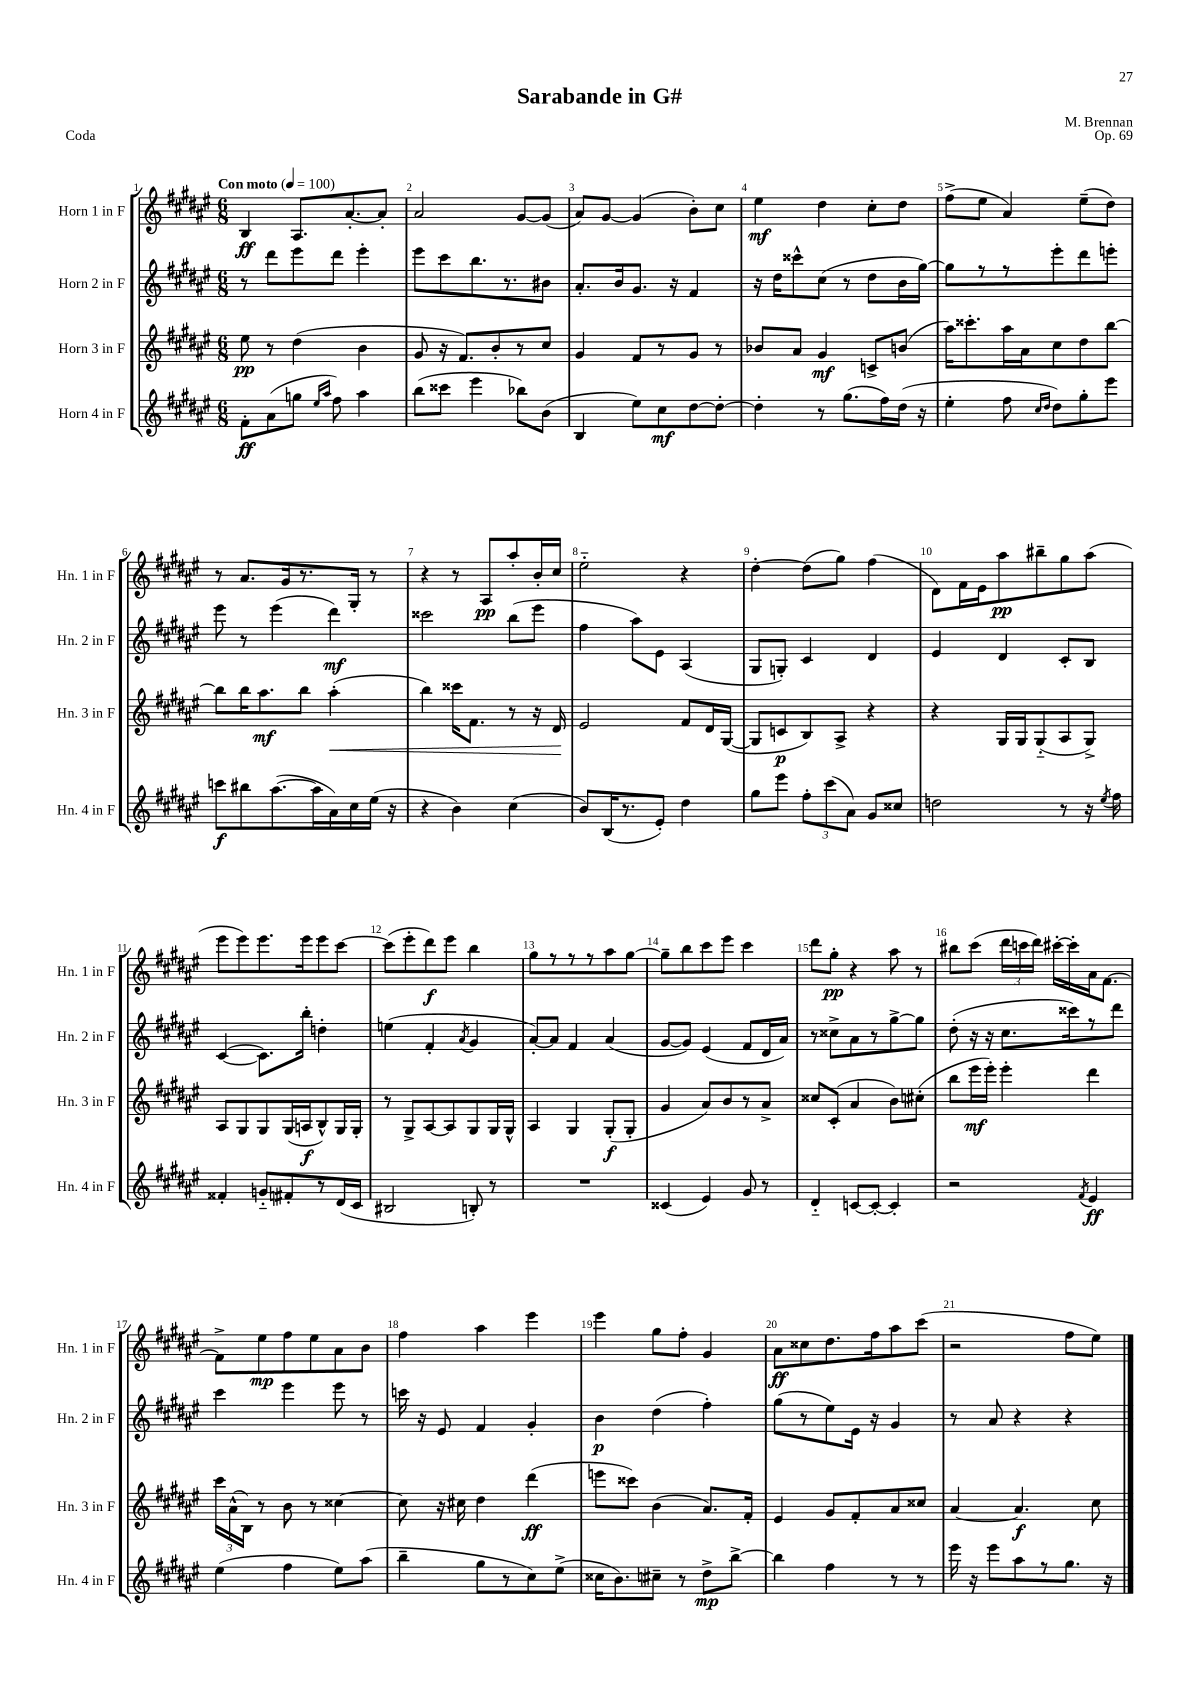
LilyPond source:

\header { title = "Sarabande in G#" composer = "M. Brennan" opus = "Op. 69" piece = "Coda" }
<<
\new StaffGroup <<
\new Staff = "s0" \with { instrumentName = "Horn 1 in F" shortInstrumentName = "Hn. 1 in F" } {
    \clef treble \key fis \major \numericTimeSignature \time 6/8 \tempo "Con moto" 4 = 100
    \autoBeamOff b4\ff ais8.[ ais'8.~-. ais'8]-. |
    ais'2 gis'8[~ gis'8]( |
    ais'8[) gis'8]~ gis'4( b'8[-.) cis''8] |
    eis''4\mf dis''4 cis''8[-. dis''8] |
    fis''8[->( eis''8] ais'4) eis''8[--( dis''8]) |
    r8 ais'8.[ gis'16 r8. gis16]-. r8 |
    r4 r8 ais8[\pp ais''8-. b'16-. cis''16] |
    eis''2-_ r4 |
    dis''4~-. dis''8[( gis''8]) fis''4( |
    dis'8[) fis'16 eis'16 ais''8\pp bis''8-- gis''8 ais''8]( |
    eis'''8[ eis'''8) eis'''8. eis'''16 eis'''8 cis'''8]~ |
    cis'''8[( eis'''8-. dis'''8\f) eis'''8] b''4 |
    gis''8[ r8 r8 r8 ais''8 gis''8]~ |
    gis''8[-- b''8 cis'''8 eis'''8] cis'''4 |
    dis'''8[ gis''8]-.\pp r4 ais''8 r8 |
    bis''8[ cis'''8]( \tuplet 3/2 { dis'''16[ c'''16 dis'''16]) } cis'''16[~-. cis'''16-. ais'16 fis'8.]~ |
    fis'8[-> eis''8\mp fis''8 eis''8 ais'8 b'8] |
    fis''4 ais''4 eis'''4 |
    eis'''4 gis''8[ fis''8]-. gis'4 |
    ais'8[\ff cisis''8 dis''8. fis''16 ais''8 cis'''8]( |
    r2 fis''8[ eis''8]) \bar "|." |
}
\new Staff = "s1" \with { instrumentName = "Horn 2 in F" shortInstrumentName = "Hn. 2 in F" } {
    \clef treble \key fis \major \numericTimeSignature \time 6/8
    \autoBeamOff r8 dis'''8[ eis'''8 dis'''8] eis'''4-. |
    eis'''8[ cis'''8 b''8. r8. bis'8] |
    ais'8.[-. b'16 gis'8.] r16 fis'4 |
    r16 dis''16[ cisis'''8-^ cis''8]( r8 dis''8[ b'16 gis''16]~) |
    gis''8[ r8 r8 eis'''8-. dis'''8 e'''8]-. |
    eis'''8 r8 eis'''4( dis'''4\mf) |
    cisis'''2 b''8[( eis'''8] |
    fis''4 ais''8[) eis'8] ais4( |
    gis8[ g8]-.) cis'4 dis'4 |
    eis'4 dis'4 cis'8[-. b8] |
    cis'4~( cis'8.[) b''16]-. d''4-. |
    e''4( fis'4-. \acciaccatura { ais'8 } gis'4 |
    ais'8[~-.) ais'8] fis'4 ais'4( |
    gis'8[~ gis'8]) eis'4( fis'8[ dis'16 ais'16]) |
    r8 cisis''8[-> ais'8 r8 gis''8~-> gis''8] |
    dis''8-.( r16 r16 cis''8.[ cisis'''16) r8 dis'''8] |
    cis'''4 eis'''4 eis'''8 r8 |
    c'''16 r16 eis'8 fis'4 gis'4-. |
    b'4\p dis''4( fis''4-.) |
    gis''8[( r8 eis''8) eis'16] r16 gis'4 |
    r8 ais'8 r4 r4 \bar "|." |
}
\new Staff = "s2" \with { instrumentName = "Horn 3 in F" shortInstrumentName = "Hn. 3 in F" } {
    \clef treble \key fis \major \numericTimeSignature \time 6/8
    \autoBeamOff eis''8\pp r8 dis''4( b'4 |
    gis'8 r16 fis'8.[) b'8-. r8 cis''8] |
    gis'4 fis'8[ r8 gis'8] r8 |
    bes'8[ ais'8] gis'4\mf c'8[-> b'8]( |
    ais''16[) cisis'''8.-. ais''16 ais'16 cis''8 dis''8 b''8]~ |
    b''8[ b''16 ais''8.\mf b''8] ais''4-.\<( |
    b''4) cisis'''16[ fis'8.] r8 r16 dis'16\! |
    eis'2 fis'8[ dis'16 gis16]~( |
    gis8[ c'8\p b8) ais8]-> r4 |
    r4 gis16[ gis16 gis8-_( ais8 gis8]->) |
    ais8[ gis8 gis8 gis16( a16\f b8-^) gis16 gis16]-. |
    r8 gis8[-> ais8~ ais8 gis8 gis16 gis16]-^ |
    ais4 gis4 gis8[-.\f( gis8]-. |
    gis'4 ais'8[) b'8 r8 ais'8]-> |
    cisis''8[ cis'8]-.( ais'4 b'8[) cis''8]-.( |
    b''8[ eis'''16\mf eis'''16]-.) eis'''4-. dis'''4 |
    \tuplet 3/2 { cis'''16[ ais'16-^( b16]) } r8 b'8 r8 cisis''4~ |
    cisis''8 r16 cis''16 dis''4 dis'''4\ff( |
    e'''8[ cisis'''8]) b'4( ais'8.[) fis'16]-. |
    eis'4 gis'8[ fis'8-. ais'8 cisis''8] |
    ais'4~ ais'4.\f cis''8 \bar "|." |
}
\new Staff = "s3" \with { instrumentName = "Horn 4 in F" shortInstrumentName = "Hn. 4 in F" } {
    \clef treble \key fis \major \numericTimeSignature \time 6/8
    \autoBeamOff fis'8[-.\ff ais'8( g''8] \grace { eis''16[ ais''16] } fis''8) ais''4 |
    b''8[( cisis'''8] eis'''4 bes''8[) b'8]( |
    b4 eis''8[) cis''8\mf dis''8~ dis''8]~-. |
    dis''4-. r8 gis''8.[( fis''16) dis''16]( r16 |
    eis''4-. fis''8 \grace { cis''16[ dis''16] } dis''8[) gis''8-. eis'''8] |
    c'''8[\f bis''8 ais''8.~( ais''16 ais'16) cis''16 eis''16]( r16 |
    r4 b'4) cis''4( |
    b'8[) b16( r8. eis'8]-.) dis''4 |
    gis''8[ eis'''8] \tuplet 3/2 { fis''8[-. cis'''8( ais'8]) } gis'8[ cisis''8] |
    d''2 r8 r16 \acciaccatura { eis''8 } fis''16 |
    fisis'4-. g'8[-_ fis'8-. r8 dis'16( cis'16] |
    bis2 b8-.) r8 |
    R2. |
    cisis'4( eis'4) gis'8 r8 |
    dis'4-_ c'8[~ c'8]~-. c'4-. |
    r2 \acciaccatura { fis'8 } eis'4\ff |
    eis''4( fis''4 eis''8[) ais''8]( |
    b''4-- gis''8[ r8 cis''8) eis''8]->( |
    cisis''16[ b'8.) cis''8]-- r8 dis''8[->\mp b''8]~-> |
    b''4 fis''4 r8 r8 |
    eis'''16 r16 eis'''8[ ais''8 r8 gis''8.] r16 \bar "|." |
}
>>
>>
\layout { \context { \Score \override BarNumber.break-visibility = ##(#f #t #t) barNumberVisibility = #all-bar-numbers-visible } }
